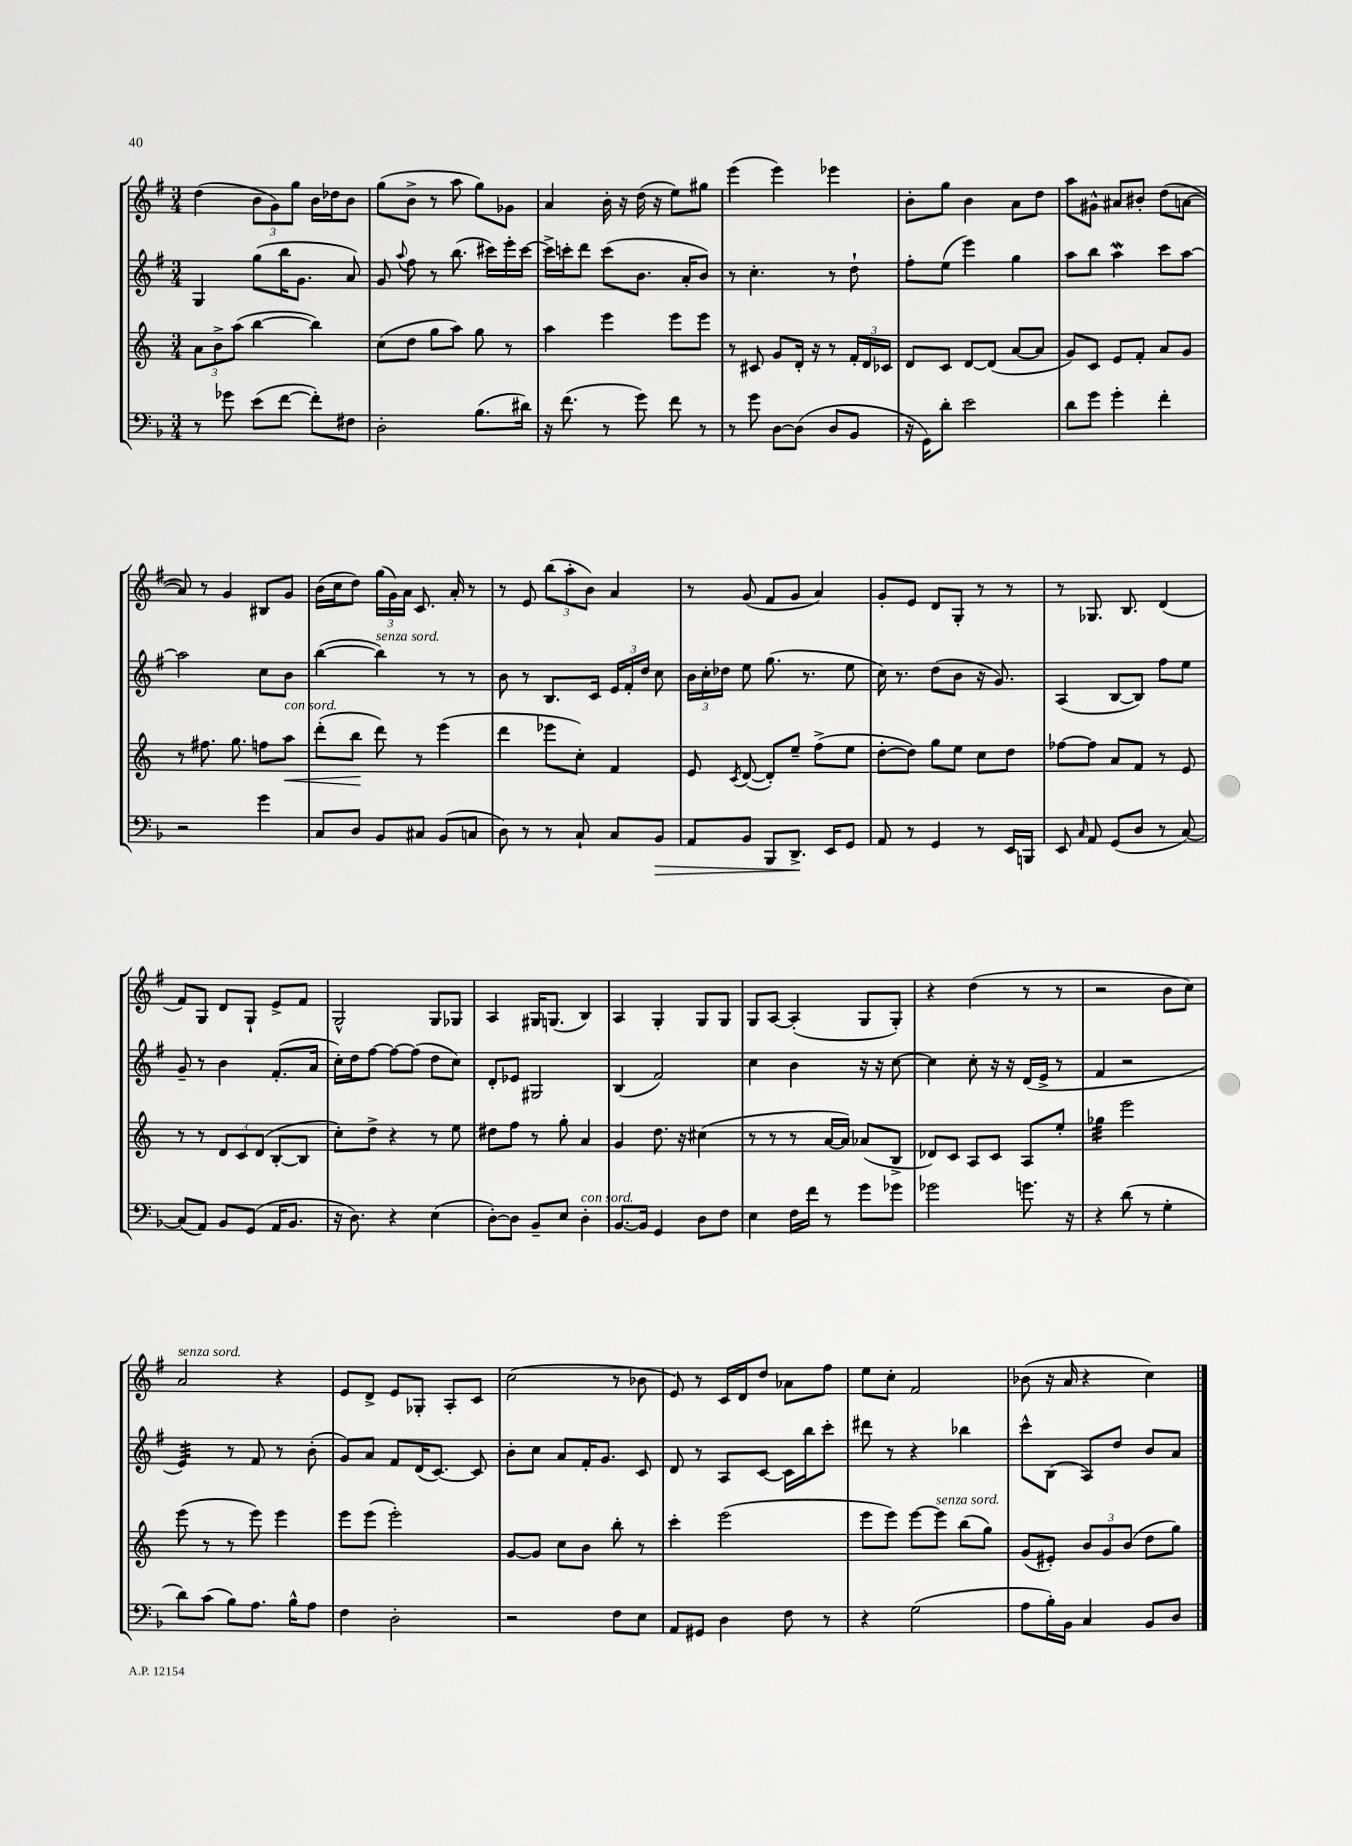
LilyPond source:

<<
\new StaffGroup <<
\new Staff = "s0" {
    \clef treble \key g \major \numericTimeSignature \time 3/4
    \autoBeamOff d''4( \tuplet 3/2 { b'8[ g'8) g''8] } b'16[ des''16 b'8] |
    g''8[( b'8]-> r8 a''8 g''8[) ges'8] |
    a'4 b'16-. r16 d''16( r16 e''8[) gis''8] |
    e'''4( e'''4) ees'''4 |
    b'8[-. g''8] b'4 a'8[ d''8] |
    a''8[ gis'8]-^ ais'8[ bis'8]-. d''8[( a'8]~ |
    a'8) r8 g'4 bis8[ g'8] |
    b'16[( c''16 d''8]) \tuplet 3/2 { g''16[( g'16) a'16] } c'8. a'16-. r8 |
    r8 e'8 \tuplet 3/2 { b''8[( a''8-. b'8]) } a'4 |
    r8 g'8( fis'8[ g'8] a'4) |
    g'8[-. e'8] d'8[ g8]-. r8 r8 |
    r8 ges8. b8. d'4( |
    fis'8[) g8] d'8[ g8]-! e'8[-> fis'8] |
    g2-^ g8[ ges8] |
    a4 gis16[ g8.]( b4) |
    a4 g4-. g8[ g8] |
    g8[ a8]~ a4-.( g8[ g8]-.) |
    r4 d''4( r8 r8 |
    r2 b'8[ c''8]) |
    a'2^\markup { \italic "senza sord." } r4 |
    e'8[ d'8]-> e'8[ ges8]-. a8[-. c'8] |
    c''2( r8 bes'8 |
    e'8) r8 c'16[ d'16 d''8] aes'8[ fis''8] |
    e''8[ c''8]-. fis'2 |
    bes'8( r16 a'16 r4 c''4) \bar "|." |
}
\new Staff = "s1" {
    \clef treble \key g \major \numericTimeSignature \time 3/4
    \autoBeamOff g4 g''8[( b''16 g'8.] a'8) |
    g'8 \appoggiatura { a''8 } fis''8 r8 b''8.( cis'''16[) e'''16-. cis'''16]~ |
    cis'''16[-> c'''16-. d'''8] c'''8[( b'8.] a'16[-. b'8]) |
    r8 c''4.-. r8 d''8-! |
    fis''8[-. e''8]( e'''4) g''4 |
    a''8[ b''8] a''4\mordent c'''8[ a''8]~ |
    a''2 c''8[ b'8] |
    b''4~( b''4^\markup { \italic "senza sord." }) r8 r8 |
    b'8 r8 b8.[ c'16] \tuplet 3/2 { e'16[ fis'16-. d''16] } c''8 |
    \tuplet 3/2 { b'16[ c''16-. des''16] } e''8 g''8.( r8. e''8 |
    c''16) r8. d''8[( b'8] r16 g'8.) |
    a4( b8[~ b8]) fis''8[ e''8] |
    g'8-- r8 b'4 fis'8.[-.( a'16] |
    c''16[-.) d''16 fis''8]~ fis''8[~ fis''8]( d''8[ c''8]) |
    d'8[-. ees'8] gis2 |
    b4( fis'2) |
    c''4 b'4 r16 r16 c''8~ |
    c''4 c''8-. r16 r16 d'16[( e'16]-> r8 |
    fis'4 r2 |
    e'4:32) r8 fis'8 r8 b'8-.( |
    g'8[) a'8] fis'8[ d'16( c'8.]~) c'8 |
    b'8[-. c''8] a'8[ fis'16-. g'8.] c'8 |
    d'8 r8 a8[ c'8]~ c'16[ b''16 c'''8]-. |
    dis'''8 r8 r4 bes''4 |
    c'''8[-^ b8]( a8[) d''8] b'8[ a'8] \bar "|." |
}
\new Staff = "s2" {
    \clef treble \key c \major \numericTimeSignature \time 3/4
    \autoBeamOff \tuplet 3/2 { a'8[ b'8-> a''8]( } b''4~ b''4) |
    c''8[( d''8] g''8[ a''8]) g''8 r8 |
    a''4 e'''4 e'''8[ e'''8] |
    r8 cis'8 g'8[ d'16]-. r16 r8 \tuplet 3/2 { f'16[-. d'16 ces'16] } |
    d'8[ c'8] d'8[~ d'8]( a'8[~ a'8] |
    g'8[) c'8] e'8[ f'8]-. a'8[ g'8] |
    r8 fis''8. g''8. f''8[ a''8]\<^\markup { \italic "con sord." } |
    d'''8[-.( b''8]\! d'''8) r8 e'''4( |
    d'''4 ees'''8[ c''8]-.) f'4 |
    e'8 \acciaccatura { c'8 } d'8~( d'8[-.) e''8]-- f''8[->( e''8] |
    d''8[~-. d''8]) g''8[ e''8] c''8[ d''8] |
    fes''8[~ fes''8] a'8[ f'8] r8 e'8 |
    r8 r8 \tuplet 3/2 { d'8[ c'8 d'8]( } b8[~-. b8] |
    c''8[-.) d''8]-> r4 r8 e''8 |
    dis''8[ f''8] r8 g''8-. a'4 |
    g'4 d''8. r16 cis''4( |
    r8 r8 r8 a'16[~ a'16]) aes'8[( b8]-> |
    des'8[) c'8] a8[ c'8] a8[ e''8]-. |
    ges''4:32 e'''2 |
    e'''8( r8 r8 e'''8) e'''4 |
    e'''8[ e'''8]( e'''2-.) |
    g'8[~ g'8] c''8[ b'8] b''8-. r8 |
    c'''4-. e'''2( |
    e'''8[ e'''8]) e'''8[~ e'''8]^\markup { \italic "senza sord." } b''8[( g''8]) |
    g'8[( eis'8]-.) \tuplet 3/2 { b'8[ g'8 b'8]( } d''8[ g''8]) \bar "|." |
}
\new Staff = "s3" {
    \clef bass \key f \major \numericTimeSignature \time 3/4
    \autoBeamOff r8 ges'8 e'8[( f'8]~ f'8[-.) fis8] |
    d2-. bes8.[( dis'16]) |
    r16 f'8.( r8 g'8) f'8 r8 |
    r8 g'8 d8[~ d8]( d8[ bes,8] |
    r16 g,16[) d'8]-. e'2 |
    d'8[ g'8] g'4-. f'4-. |
    r2 g'4 |
    c8[ d8] bes,8[ cis8] bes,8[( c8] |
    d8) r8 r8 c8-! c8[ bes,8]\> |
    a,8[ bes,8] bes,,8[ d,8.]->\! e,16[ g,8] |
    a,8 r8 g,4 r8 e,16[ b,,16] |
    e,8 \grace { c16 } a,8 g,8[( d8] r8 c8~) |
    c8[( a,8]) bes,8[ g,8]( a,16[ bes,8.] |
    r16 d8.) r4 e4( |
    d8[~-.) d8] bes,8[-- e8] d4-.^\markup { \italic "con sord." } |
    bes,8.[~ bes,16] g,4 d8[ f8] |
    e4 f16[ f'16] r8 g'8[ ges'8] |
    ges'2 g'8. r16 |
    r4 d'8( r8 g4-. |
    d'8[) c'8]( bes8[) a8.] bes16[-^ a8] |
    f4 d2-. |
    r2 f8[ e8] |
    a,8[ gis,8] d4 f8 r8 |
    r4 g2( |
    a8[ bes16-.) bes,16] c4 bes,8[ d8] \bar "|." |
}
>>
>>
\layout { \context { \Score \remove "Bar_number_engraver" } }
